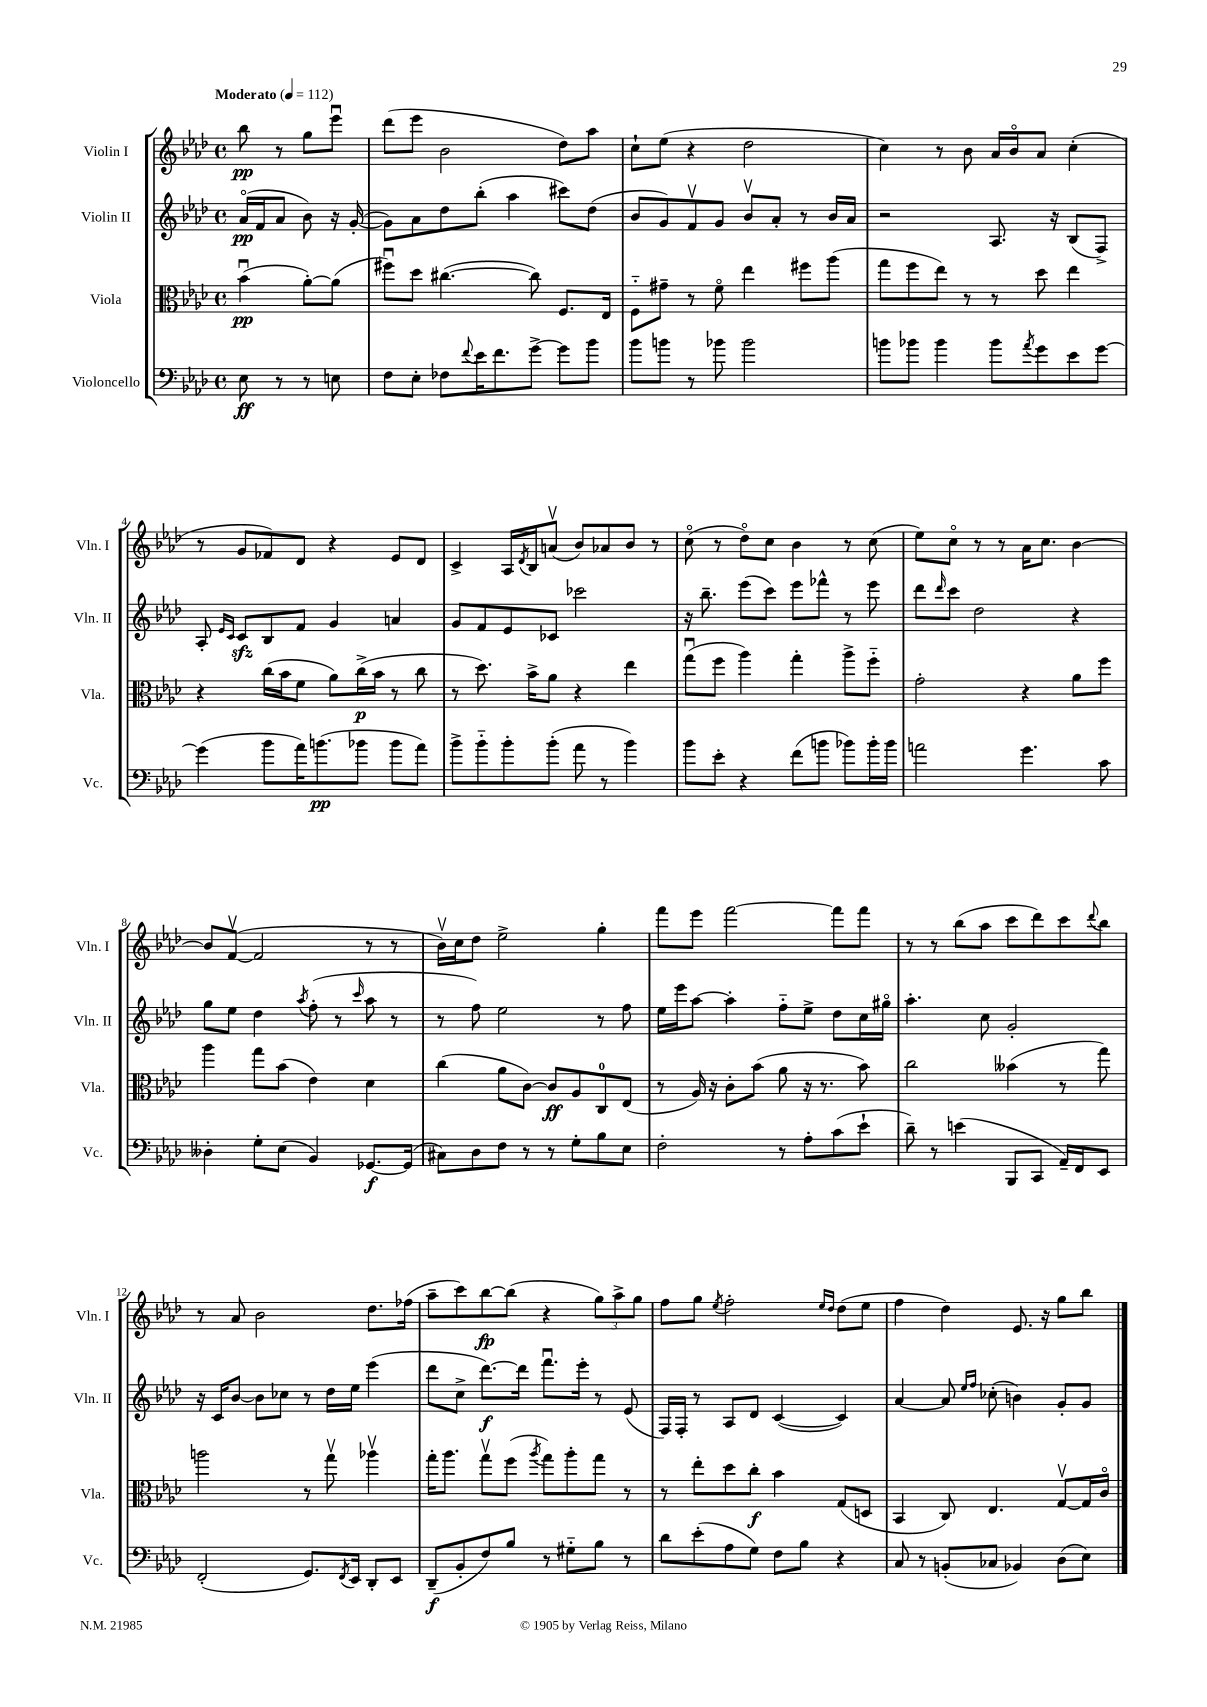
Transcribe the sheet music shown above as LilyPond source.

<<
\new StaffGroup <<
\new Staff = "s0" \with { instrumentName = "Violin I" shortInstrumentName = "Vln. I" } {
    \clef treble \key aes \major \defaultTimeSignature \time 4/4 \partial 2 \tempo "Moderato" 4 = 112
    bes''8\pp r8 g''8 ees'''8\downbow |
    des'''8( ees'''8 bes'2 des''8) aes''8 |
    c''8-! ees''8( r4 des''2 |
    c''4) r8 bes'8 aes'16 bes'16\flageolet aes'8 c''4-.( |
    r8 g'8 fes'8) des'8 r4 ees'8 des'8 |
    c'4-> aes16 \acciaccatura { des'8 } bes16 a'8\upbow( bes'8) aes'8 bes'8 r8 |
    c''8\flageolet( r8 des''8\flageolet) c''8 bes'4 r8 c''8( |
    ees''8) c''8\flageolet r8 r8 aes'16 c''8. bes'4~ |
    bes'8 f'8~\upbow( f'2 r8 r8 |
    bes'16\upbow) c''16 des''8 ees''2-> g''4-. |
    f'''8 ees'''8 f'''2~ f'''8 f'''8 |
    r8 r8 bes''8( aes''8 c'''8 des'''8) c'''8 \appoggiatura { des'''8 } bes''8 |
    r8 aes'8 bes'2 des''8. fes''16( |
    aes''8-- c'''8) bes''8~\fp bes''8( r4 \tuplet 3/2 { g''8) aes''8-> g''8 } |
    f''8 g''8 \acciaccatura { ees''8 } f''2-. \grace { ees''16 des''16 } des''8( ees''8 |
    f''4 des''4) ees'8. r16 g''8 bes''8 \bar "|." |
}
\new Staff = "s1" \with { instrumentName = "Violin II" shortInstrumentName = "Vln. II" } {
    \clef treble \key aes \major \defaultTimeSignature \time 4/4 \partial 2
    aes'16\flageolet\pp( f'16 aes'8 bes'8) r16 g'16~-.( |
    g'8) aes'8 des''8 bes''8-.( aes''4 cis'''8) des''8( |
    bes'8 g'8) f'8\upbow g'8 bes'8\upbow aes'8-. r8 bes'16 aes'16 |
    r2 aes8. r16 bes8( f8->) |
    aes8-. \grace { ees'16 c'16 } c'8\sfz bes8 f'8 g'4 a'4 |
    g'8 f'8 ees'8 ces'8 ces'''2 |
    r16 bes''8.-- ees'''8( c'''8) ees'''8 fes'''8-^ r8 ees'''8 |
    des'''8 \grace { des'''16 } c'''8 des''2 r4 |
    g''8 ees''8 des''4 \acciaccatura { aes''8 } f''8-.( r8 \grace { c'''16 } aes''8 r8 |
    r8 f''8) ees''2 r8 f''8 |
    ees''16 ees'''16 aes''8~ aes''4-. f''8-_ ees''8-> des''8 c''16 gis''16\flageolet |
    aes''4.-. c''8 g'2-. |
    r16 c'16 bes'8~ bes'8 ces''8 r8 des''16 ees''16 ees'''4( |
    des'''8 c''8-> des'''8.~\f) des'''16 f'''8.\downbow ees'''16-. r8 ees'8( |
    f16) f16-. r8 aes8 des'8 c'4~( c'4) |
    aes'4~ aes'8 \grace { ees''16 f''16 } ces''8-.( b'4) g'8-. g'8 \bar "|." |
}
\new Staff = "s2" \with { instrumentName = "Viola" shortInstrumentName = "Vla." } {
    \clef alto \key aes \major \defaultTimeSignature \time 4/4 \partial 2
    bes'4\downbow\pp( aes'8~-.) aes'8( |
    fis''8\downbow) des''8 cis''4.~( cis''8) f8. ees16 |
    f8-_ gis'8-- r8 f'8\flageolet ees''4 fis''8 aes''8( |
    g''8 f''8 ees''8) r8 r8 des''8 ees''4 |
    r4 c''16( bes'16 f'8 aes'8) c''16->\p( bes'16 r8 c''8 |
    r8 des''8.) bes'16-> aes'8 r4 ees''4 |
    g''8\downbow( f''8 aes''4) g''4-. aes''8-> f''8-_ |
    g'2-. r4 aes'8 f''8 |
    aes''4 g''8 bes'8( ees'4) des'4 |
    c''4( aes'8 c'8~) c'8\ff aes8 c8-0 ees8( |
    r8 aes16) r16 c'8-. bes'8( aes'8 r16 r8. bes'8) |
    c''2 beses'4( r8 g''8) |
    a''2 r8 g''8\upbow aes''4\upbow |
    g''16-. aes''8. g''8\upbow f''8( \acciaccatura { aes''8 } g''8) aes''8-. g''8 r8 |
    r8 ees''8-. des''8 c''8-.\f bes'4 g8( d8 |
    bes,4 c8) ees4. g8~\upbow g16 c'16\flageolet \bar "|." |
}
\new Staff = "s3" \with { instrumentName = "Violoncello" shortInstrumentName = "Vc." } {
    \clef bass \key aes \major \defaultTimeSignature \time 4/4 \partial 2
    ees8\ff r8 r8 e8 |
    f8 ees8-. fes8 \appoggiatura { f'8 } ees'16 f'8. g'8~-> g'8 bes'8 |
    bes'8 b'8 r8 bes'8 bes'2 |
    b'8 bes'8 bes'4 bes'8 \acciaccatura { aes'8 } g'8 ees'8 g'8~ |
    g'4( bes'8 aes'16) b'8.\pp( bes'8 bes'8 aes'8) |
    bes'8-> bes'8-_ bes'8-. bes'8-.( aes'8 r8 bes'4) |
    bes'8 ees'8-. r4 f'8( b'8 bes'8) bes'16-. bes'16 |
    a'2 g'4. c'8 |
    deses4-. g8-. ees8( bes,4) ges,8.~\f ges,16( |
    cis8) des8 f8 r8 r8 g8-. bes8 ees8 |
    f2-. r8 aes8-. c'8( ees'8-! |
    des'8--) r8 e'4( bes,,8 c,8 aes,16--) f,16 ees,8 |
    f,2-.( g,8.) \acciaccatura { f,8 } ees,16 des,8-. ees,8 |
    des,8--\f( bes,8-. f8) bes8 r8 gis8-_ bes8 r8 |
    des'8 ees'8-.( aes8 g8) f8 bes8 r4 |
    c8 r8 b,8-.( ces8 bes,4) des8( ees8) \bar "|." |
}
>>
>>
